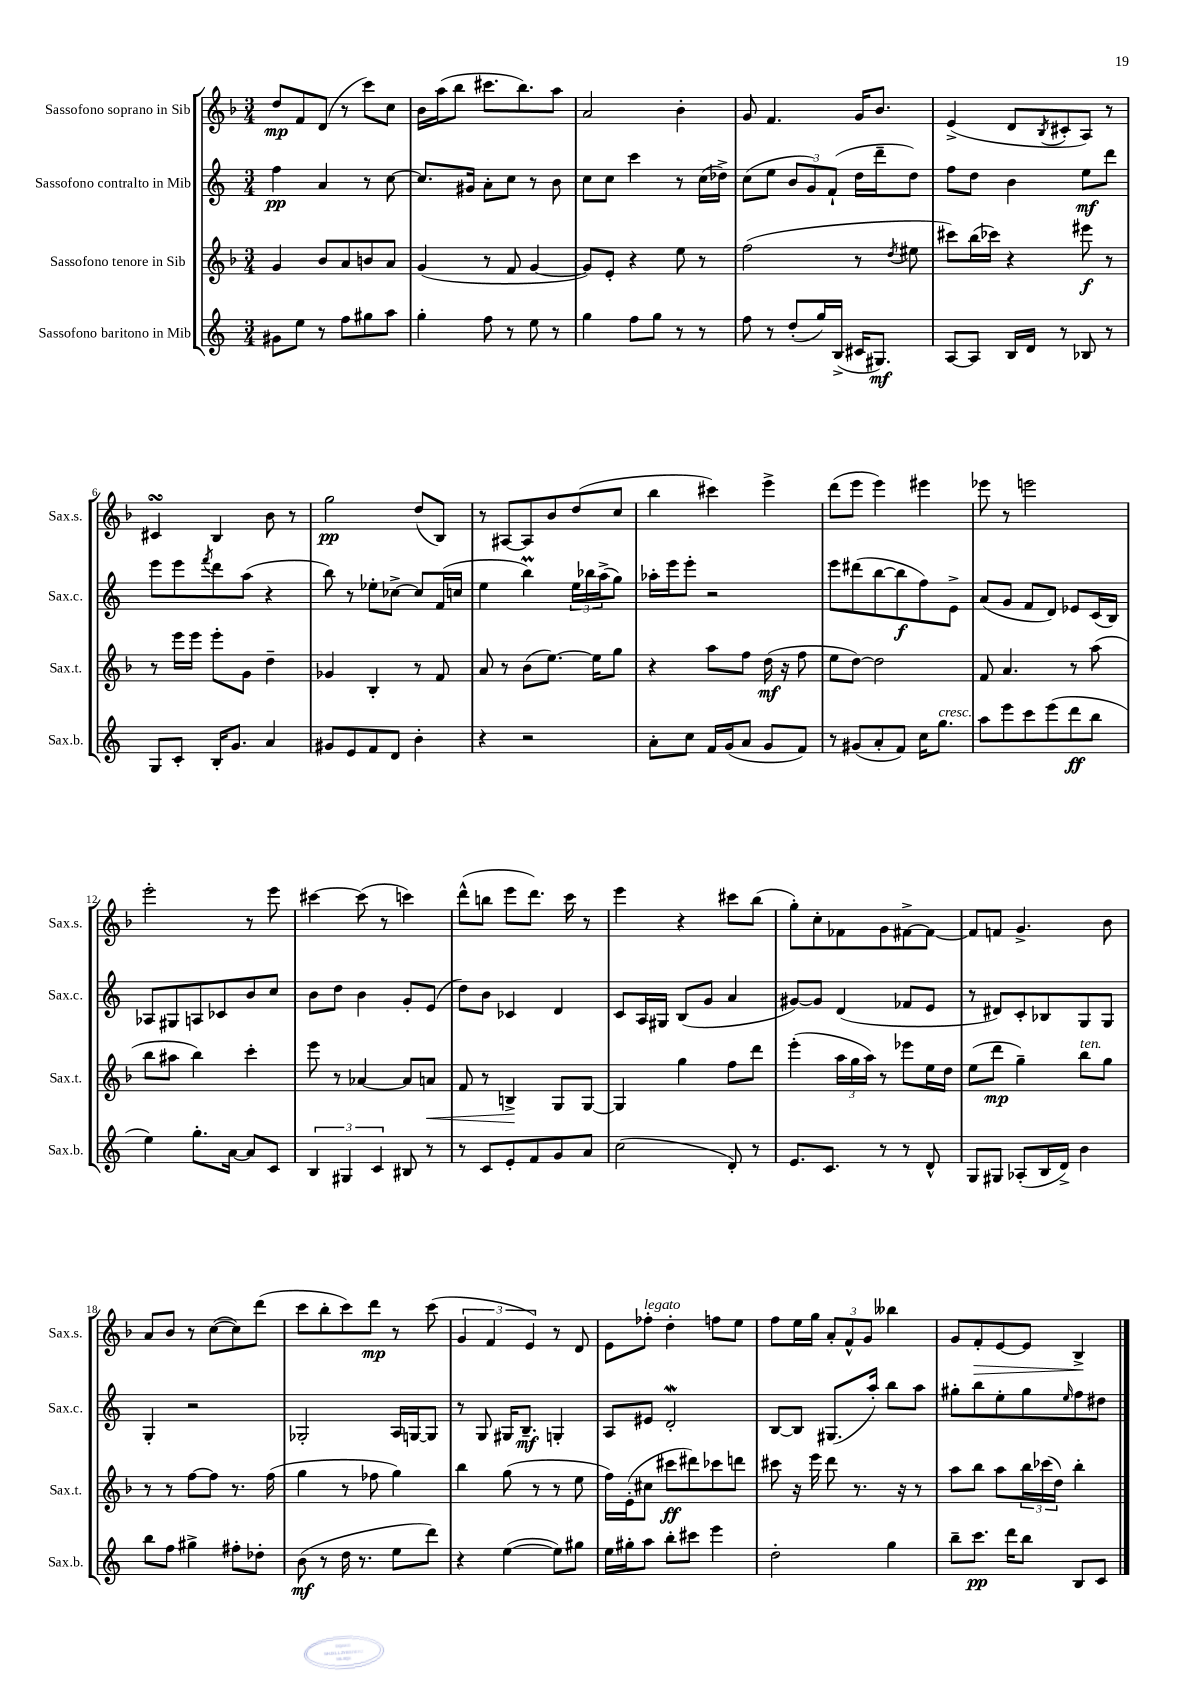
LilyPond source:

<<
\new StaffGroup <<
\new Staff = "s0" \with { instrumentName = "Sassofono soprano in Sib" shortInstrumentName = "Sax.s." } {
    \clef treble \key f \major \numericTimeSignature \time 3/4
    d''8\mp f'8 d'8( r8 c'''8) c''8 |
    bes'16 a''16( bes''8 cis'''8. bes''8.) a''8 |
    a'2 bes'4-. |
    g'8 f'4. g'16 bes'8. |
    e'4->( d'8 \acciaccatura { bes8 } cis'8-. a8) r8 |
    cis'4\turn bes4 bes'8 r8 |
    g''2\pp d''8( bes8) |
    r8 ais8~ ais8 bes'8 d''8( c''8 |
    bes''4 cis'''4) e'''4-> |
    d'''8( e'''8 e'''4) eis'''4 |
    ees'''8 r8 e'''2 |
    e'''2-. r8 e'''8 |
    cis'''4~ cis'''8( r8 c'''4) |
    d'''8-^( b''8 e'''8 d'''8.) c'''16 r8 |
    e'''4 r4 cis'''8 bes''8( |
    g''8-.) c''8-. fes'8 g'8 fis'8~-> fis'8~ |
    fis'8 f'8 g'4.-> bes'8 |
    a'8 bes'8 r8 c''8~( c''8) d'''8( |
    c'''8 bes''8-. c'''8) d'''8\mp r8 c'''8( |
    \tuplet 3/2 { g'4 f'4 e'4) } r8 d'8 |
    e'8 fes''8-.^\markup { \italic "legato" } d''4-. f''8 e''8 |
    f''8 e''16 g''16 \tuplet 3/2 { a'8-. f'8-^ g'8 } beses''4 |
    g'8 f'8-.\> e'8~ e'8 bes4->\! \bar "|." |
}
\new Staff = "s1" \with { instrumentName = "Sassofono contralto in Mib" shortInstrumentName = "Sax.c." } {
    \clef treble \key c \major \numericTimeSignature \time 3/4
    f''4\pp a'4 r8 c''8~ |
    c''8. gis'16 a'8-. c''8 r8 b'8 |
    c''8 c''8 c'''4 r8 c''16( des''16->) |
    c''8( e''8 \tuplet 3/2 { b'8 g'8) f'8-!( } d''16 d'''16-- d''8) |
    f''8 d''8 b'4 e''8\mf d'''8 |
    e'''8 e'''8 \acciaccatura { f'''8 } d'''8 a''8( r4 |
    b''8) r8 ees''8-. ces''8~-> ces''8 f'16( c''16 |
    e''4 b''4\prall) \tuplet 3/2 { e''16 bes''16 a''16->( } g''8) |
    aes''16-. e'''16 e'''8-. r2 |
    e'''8 dis'''8( b''8~ b''8\f f''8) e'8-> |
    a'8( g'8 f'8 d'8) ees'8 c'16( b16) |
    aes8 gis8 a8 ces'8 b'8 c''8 |
    b'8 d''8 b'4 g'8-. e'8( |
    d''8) b'8 ces'4 d'4 |
    c'8 a16 gis16 b8( g'8 a'4 |
    gis'8~) gis'8 d'4( fes'8 e'8 |
    r8 dis'8) c'8-. bes8 g8 g8 |
    g4-. r2 |
    ges2-. a16 g16~ g8 |
    r8 g8 gis16 b8.--\mf g4-. |
    a8 eis'8 d'2-.\mordent |
    b8~ b8 gis8.( a''16-.) b''8 a''8 |
    gis''8-. b''8 e''8-. gis''8 \grace { e''16 } f''8 dis''8 \bar "|." |
}
\new Staff = "s2" \with { instrumentName = "Sassofono tenore in Sib" shortInstrumentName = "Sax.t." } {
    \clef treble \key f \major \numericTimeSignature \time 3/4
    g'4 bes'8 a'8 b'8 a'8 |
    g'4( r8 f'8 g'4~ |
    g'8) e'8-. r4 e''8 r8 |
    f''2( r8 \acciaccatura { d''8 } eis''8 |
    cis'''8) bes''16( ces'''16) r4 eis'''8\f r8 |
    r8 e'''16 e'''16 e'''8-. g'8 d''4-- |
    ges'4 bes4-. r8 f'8 |
    a'8 r8 bes'8( e''8.~) e''16 g''8 |
    r4 a''8 f''8 d''16\mf( r16 f''8 |
    e''8 d''8~) d''2 |
    f'8 a'4. r8 a''8( |
    bes''8 ais''8 bes''4) c'''4-. |
    e'''8 r8 aes'4~ aes'8 a'8\< |
    f'8 r8 b4->\! g8 g8~ |
    g4 g''4 f''8 d'''8 |
    e'''4-.( \tuplet 3/2 { a''16 g''16 a''16) } r8 ees'''8 e''16 d''16 |
    e''8( d'''8\mp g''4--) bes''8^\markup { \italic "ten." } g''8 |
    r8 r8 f''8~ f''8 r8. f''16( |
    g''4 r8 fes''8 g''4) |
    bes''4 g''8( r8 r8 e''8 |
    f''16) e'16-.( cis''8 cis'''8\ff dis'''8) ces'''8 d'''8 |
    cis'''8 r16 e'''16 d'''8 r8. r16 r8 |
    a''8 bes''8 a''8 \tuplet 3/2 { bes''16 ces'''16( d''16) } bes''4-. \bar "|." |
}
\new Staff = "s3" \with { instrumentName = "Sassofono baritono in Mib" shortInstrumentName = "Sax.b." } {
    \clef treble \key c \major \numericTimeSignature \time 3/4
    gis'8 e''8 r8 f''8 gis''8 a''8 |
    g''4-. f''8 r8 e''8 r8 |
    g''4 f''8 g''8 r8 r8 |
    f''8 r8 d''8-.( g''16) b16->( cis'16 gis8.\mf) |
    a8~ a8 b16 d'16 r8 bes8 r8 |
    g8 c'8-. b16-. g'8. a'4 |
    gis'8 e'8 f'8 d'8 b'4-. |
    r4 r2 |
    a'8-. c''8 f'16 g'16( a'8 g'8 f'8) |
    r8 gis'8( a'8-. f'8) c''16 g''8.^\markup { \italic "cresc." } |
    a''8 e'''8 c'''8 e'''8( d'''8\ff b''8 |
    e''4) g''8.-. a'16~ a'8 c'8 |
    \tuplet 3/2 { b4 gis4 c'4 } bis8 r8 |
    r8 c'8 e'8-. f'8 g'8 a'8 |
    c''2( d'8-.) r8 |
    e'8. c'8. r8 r8 d'8-^ |
    g8 gis8 aes8-.( b16 d'16->) b'4 |
    b''8 f''8 gis''4-> fis''8-. des''8-. |
    b'8\mf( r8 d''16 r8. e''8 d'''8) |
    r4 e''4~( e''8) gis''8 |
    e''16 gis''16-. a''8 b''8-. cis'''8 e'''4 |
    d''2-. g''4 |
    b''8-- c'''8.\pp d'''16 b''8 b8 c'8 \bar "|." |
}
>>
>>
